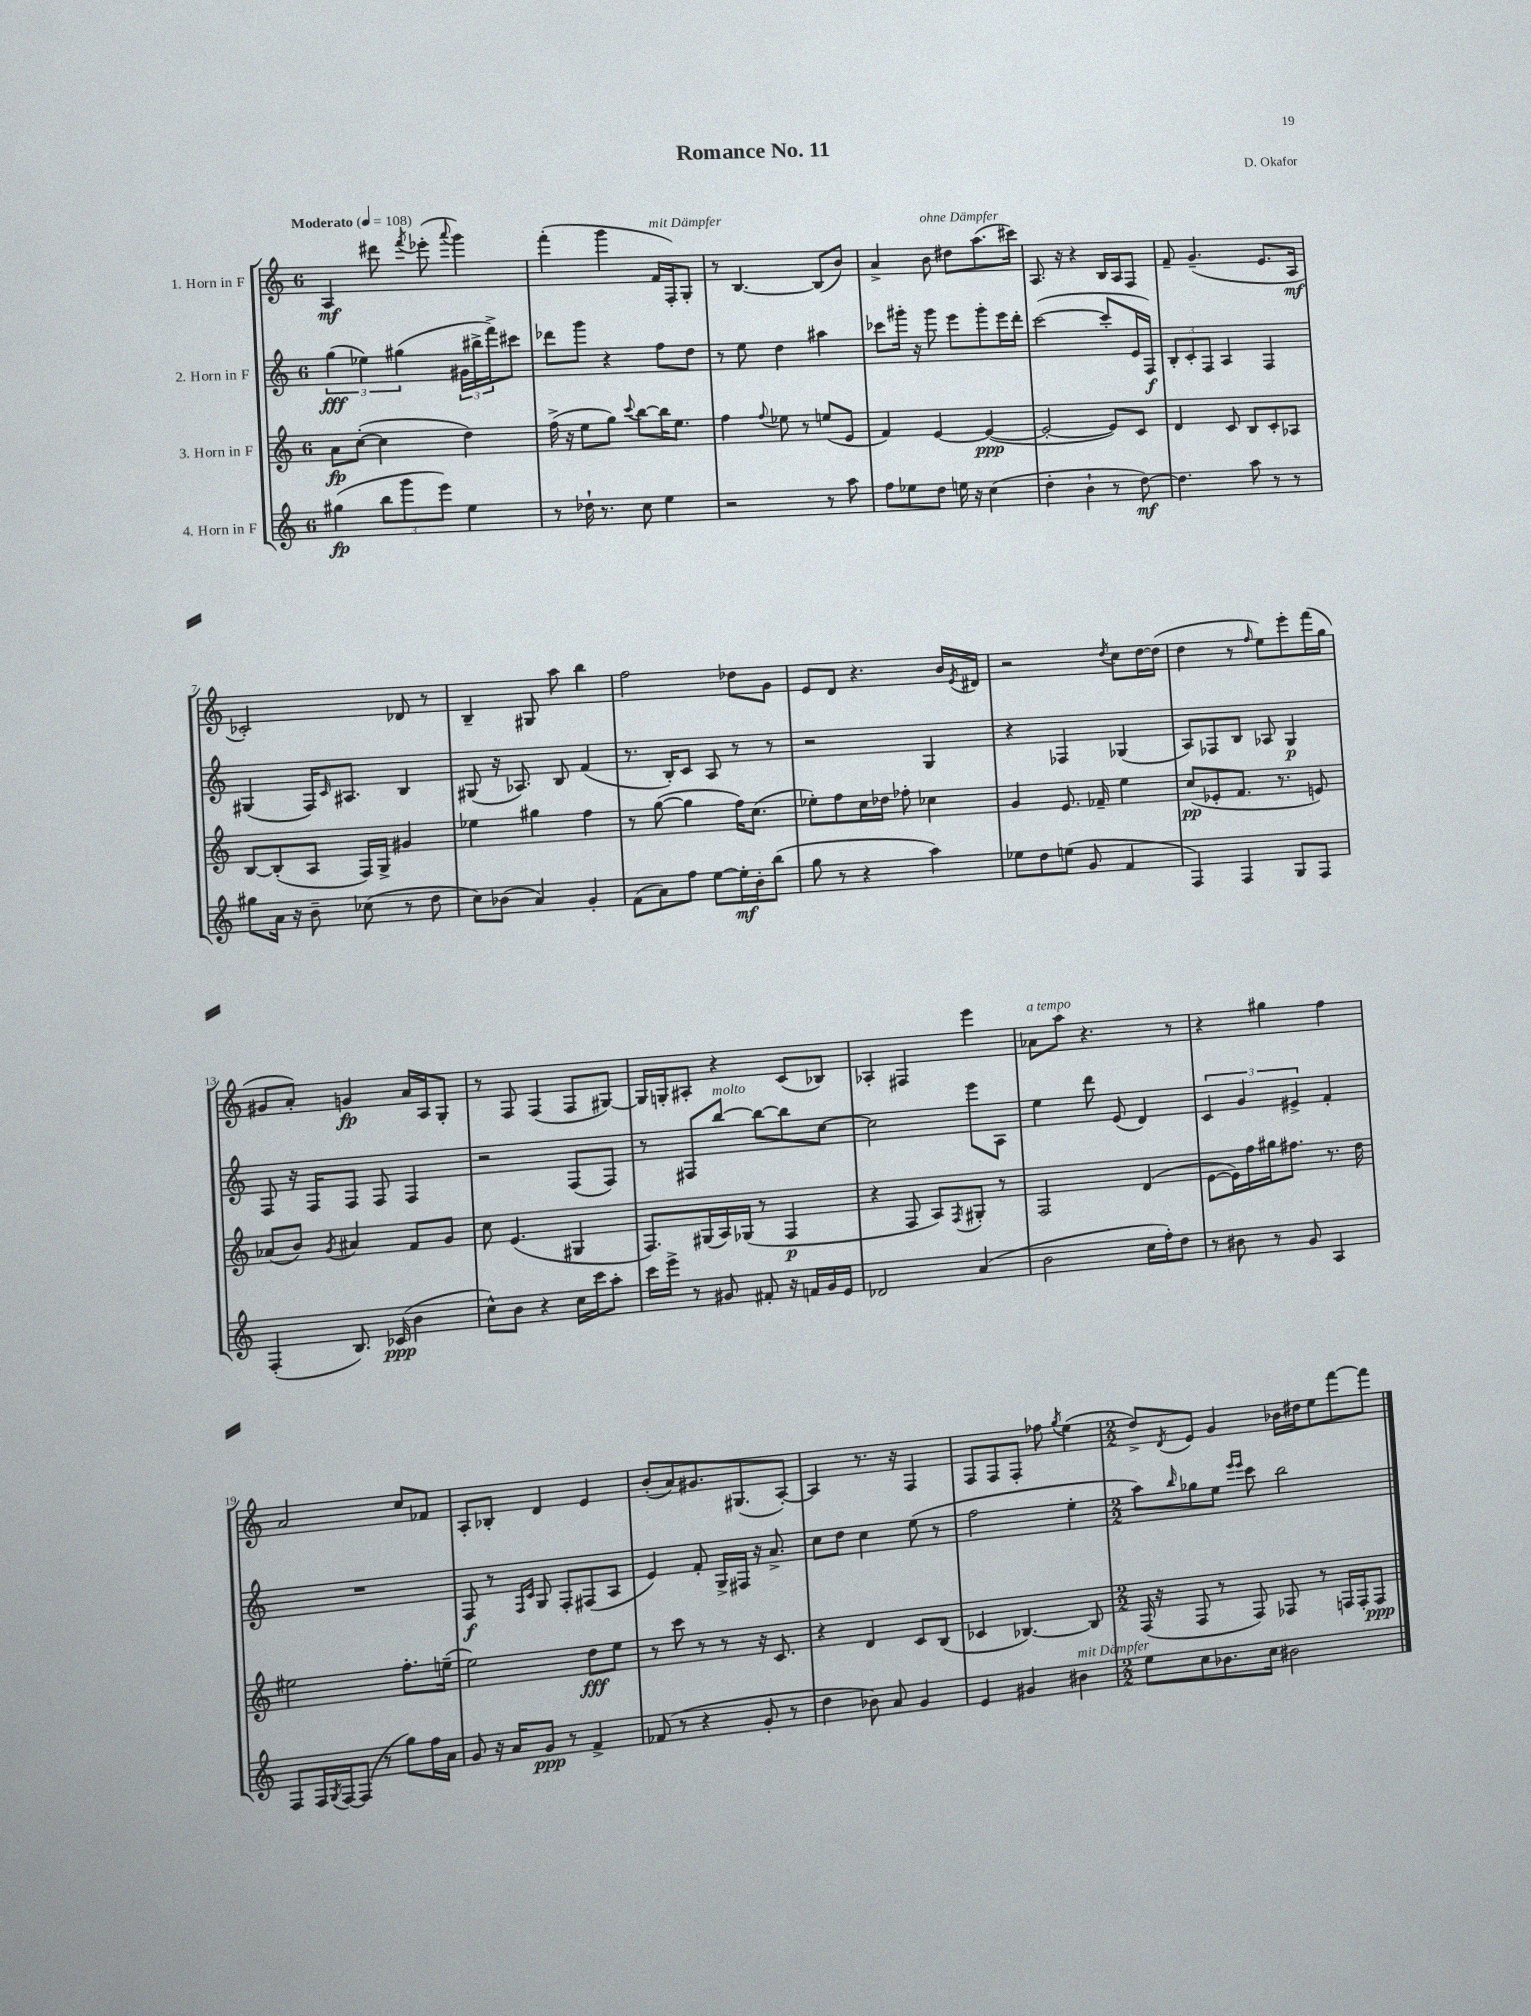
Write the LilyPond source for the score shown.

\header { title = "Romance No. 11" composer = "D. Okafor" }
<<
\new StaffGroup <<
\new Staff = "s0" \with { instrumentName = "1. Horn in F" } {
    \clef treble \key c \major \once \override Staff.TimeSignature.style = #'single-digit \time 6/8 \tempo "Moderato" 4 = 108
    a4\mf dis'''8 \acciaccatura { f'''8 } ees'''8-.( \appoggiatura { a'''8 } g'''4) |
    f'''4-.( g'''4 f'16^\markup { \italic "mit Dämpfer" } f16-.) g8-. |
    r8 b4.~ b8( b'8) |
    a'4-> b'8^\markup { \italic "ohne Dämpfer" } dis''8 a''8.( cis'''16) |
    a8. r16 r4 b16 a16 f8 |
    f'8-- g'4.--( e'8. a16\mf |
    ces'2-.) des'8 r8 |
    b4-- gis8 a''8 b''4 |
    f''2 des''8 g'8 |
    e'8 d'8 r4. b'16 \acciaccatura { e'8 } dis'16 |
    r2 \acciaccatura { d''8 } c''8 d''16~ d''16( |
    d''4 r8 \grace { f''16 } e''8) e'''8-. f'''16( g''16 |
    gis'8 a'8-.) g'4\fp a'16 a16 g8-. |
    r8 f8 f4( f8 gis8~) |
    gis16 g16-. ais8-. r4 c'8( bes8) |
    aes4-. fis4 e'''4 |
    aes'8^\markup { \italic "a tempo" } a''8 r4. r8 |
    r4 gis''4 f''4 |
    a'2 c''8 fes'8 |
    a8-. bes8-. d'4 e'4 |
    b'8-.( a'8) gis'8. gis8.( a8~-.) |
    a4 r8. r16 f4 |
    f8 f8 f8-. fes''8 \acciaccatura { g''8 } e''4( |
    \numericTimeSignature \time 2/2 d''8->) \acciaccatura { d'8 } e'8 g'4 bes'16 dis''16 e''8 f'''8~ f'''8 \bar "|." |
}
\new Staff = "s1" \with { instrumentName = "2. Horn in F" } {
    \clef treble \key c \major \once \override Staff.TimeSignature.style = #'single-digit \time 6/8
    \tuplet 3/2 { g''4\fff( ees''4) gis''4( } \tuplet 3/2 { gis'16 bis''16-> f'''16->) } cis'''8 |
    des'''8 g'''8 r4 f''8 d''8 |
    r8 e''8 d''4 ais''4 |
    ces'''8 gis'''16-. r16 gis'''8 e'''8 gis'''8-. e'''16 d'''16-. |
    c'''2~( c'''8-. e'16 f16\f) |
    \tuplet 3/2 { b8-. c'8-. f8 } a4 f4 |
    gis4( f16) \grace { c'16 } ais8. b4 |
    gis8( r16 aes8.) b8 f'4( |
    r8. b16-.) c'8 a8 r8 r8 |
    r2 g4 |
    r4 fes4 ges4( |
    a8) fes8 b8 aes8 g4\p |
    f8 r16 f16 f8 f8 f4 |
    r2 f8( f8) |
    r8 fis8 b''8~^\markup { \italic "molto" } b''8~ b''8 c''8~ |
    c''2 e'''8 a8 |
    e''4 d'''8 e'8( d'4) |
    \tuplet 3/2 { c'4 g'4 eis'4-> } f'4-. |
    R2. |
    f8\f r8 \grace { f16 c'16 } g8 f8-. fis8( a8 |
    e'4) f'8-. g16-> fis16 r16 a'8.-> |
    c''8 d''8 c''4 e''8( r8 |
    f''2 e''4-. |
    \numericTimeSignature \time 2/2 a''8) \grace { b''16 } ges''8 e''8 \grace { e'''16 e'''16 } c'''8 b''2 \bar "|." |
}
\new Staff = "s2" \with { instrumentName = "3. Horn in F" } {
    \clef treble \key c \major \once \override Staff.TimeSignature.style = #'single-digit \time 6/8
    a'8\fp c''8~-.( c''4 d''4) |
    f''16->( r16 e''8 g''8) \appoggiatura { c'''8 } b''8~ b''16 e''8. |
    f''4 \appoggiatura { f''8 } ees''8 r8 e''8( e'8 |
    f'4) e'4~ e'4~\ppp( |
    e'2~-. e'8) c'8 |
    d'4 c'8 b8 c'8-. aes8 |
    b8~ b8-.( a8 f16) g16-> gis'4 |
    ees''4 gis''4 f''4 |
    r8 g''8~( g''4 f''16) c''8.( |
    ees''8-.) f''8 c''16 des''16 fes''8-. ces''4 |
    g'4 e'8. fes'16-- e''4 |
    c''8\pp( ees'8-. f'8. r8. e'8) |
    aes'8( b'8) \acciaccatura { g'8 } ais'4 f'8 g'8 |
    c''8 e'4.( gis4 |
    f8.) gis16( a16) ges16( r8 f4\p |
    r4 f8 a8) \acciaccatura { f8 } gis8-. r8 |
    f2 d'4( |
    e'8~ e'16) f''16 gis''16 fis''8. r8. d''16 |
    eis''2 f''8.-. e''16--( |
    e''2) d''8\fff e''8 |
    r8 c'''8 r8 r8 r16 c'8. |
    r4 d'4 c'8 b8( |
    ces'4 bes4.~) bes8 |
    \numericTimeSignature \time 2/2 f16( r16 f8 r8 f8) fes8 r8 f16 f16-. f8\ppp \bar "|." |
}
\new Staff = "s3" \with { instrumentName = "4. Horn in F" } {
    \clef treble \key c \major \once \override Staff.TimeSignature.style = #'single-digit \time 6/8
    gis''4\fp( \tuplet 3/2 { b''8 g'''8 e'''8) } e''4 |
    r8 des''16-! r8. c''8 e''4 |
    r2 r8 a''8 |
    f''8 ees''8 d''8 e''16 r16 c''4( |
    d''4-. b'4-! r8 d''8~\mf) |
    d''4. a''8 r8 r8 |
    gis''8 a'16 r16 b'8-- ces''8( r8 d''8 |
    c''8) bes'8( a'4) g'4-. |
    f'8( a'8) f''8 e''8~ e''16-.\mf b'16-. b''8( |
    g''8 r8 r4 a''4) |
    ees''8 d''8 e''8( g'8 f'4 |
    f4) f4 g8 f8 |
    f4-.( b8.) ces'16\ppp( b'4 |
    c''8-^) b'8 r4 c''16 c'''16 a''8-. |
    c'''16 e'''16-> r8 gis'8 fis'8-. r16 f'16 gis'16 e'16 |
    des'2 a'4( |
    b'2 c''16 f''16-.) d''8 |
    r8 bis'8 r8 g'8 a4 |
    f8 f16 \acciaccatura { g8 } f16~ f8( r8 g''8) f''16 a'16 |
    g'8 r16 a'16 g'8\ppp r8 f'4-> |
    fes'8( r8 r4 g'8-. r8 |
    d''4 bes'8) a'8 g'4 |
    e'4 gis'4 bis'4^\markup { \italic "mit Dämpfer" } |
    \numericTimeSignature \time 2/2 e''8 c''8 bes'8. c''16 bis'2 \bar "|." |
}
>>
>>
